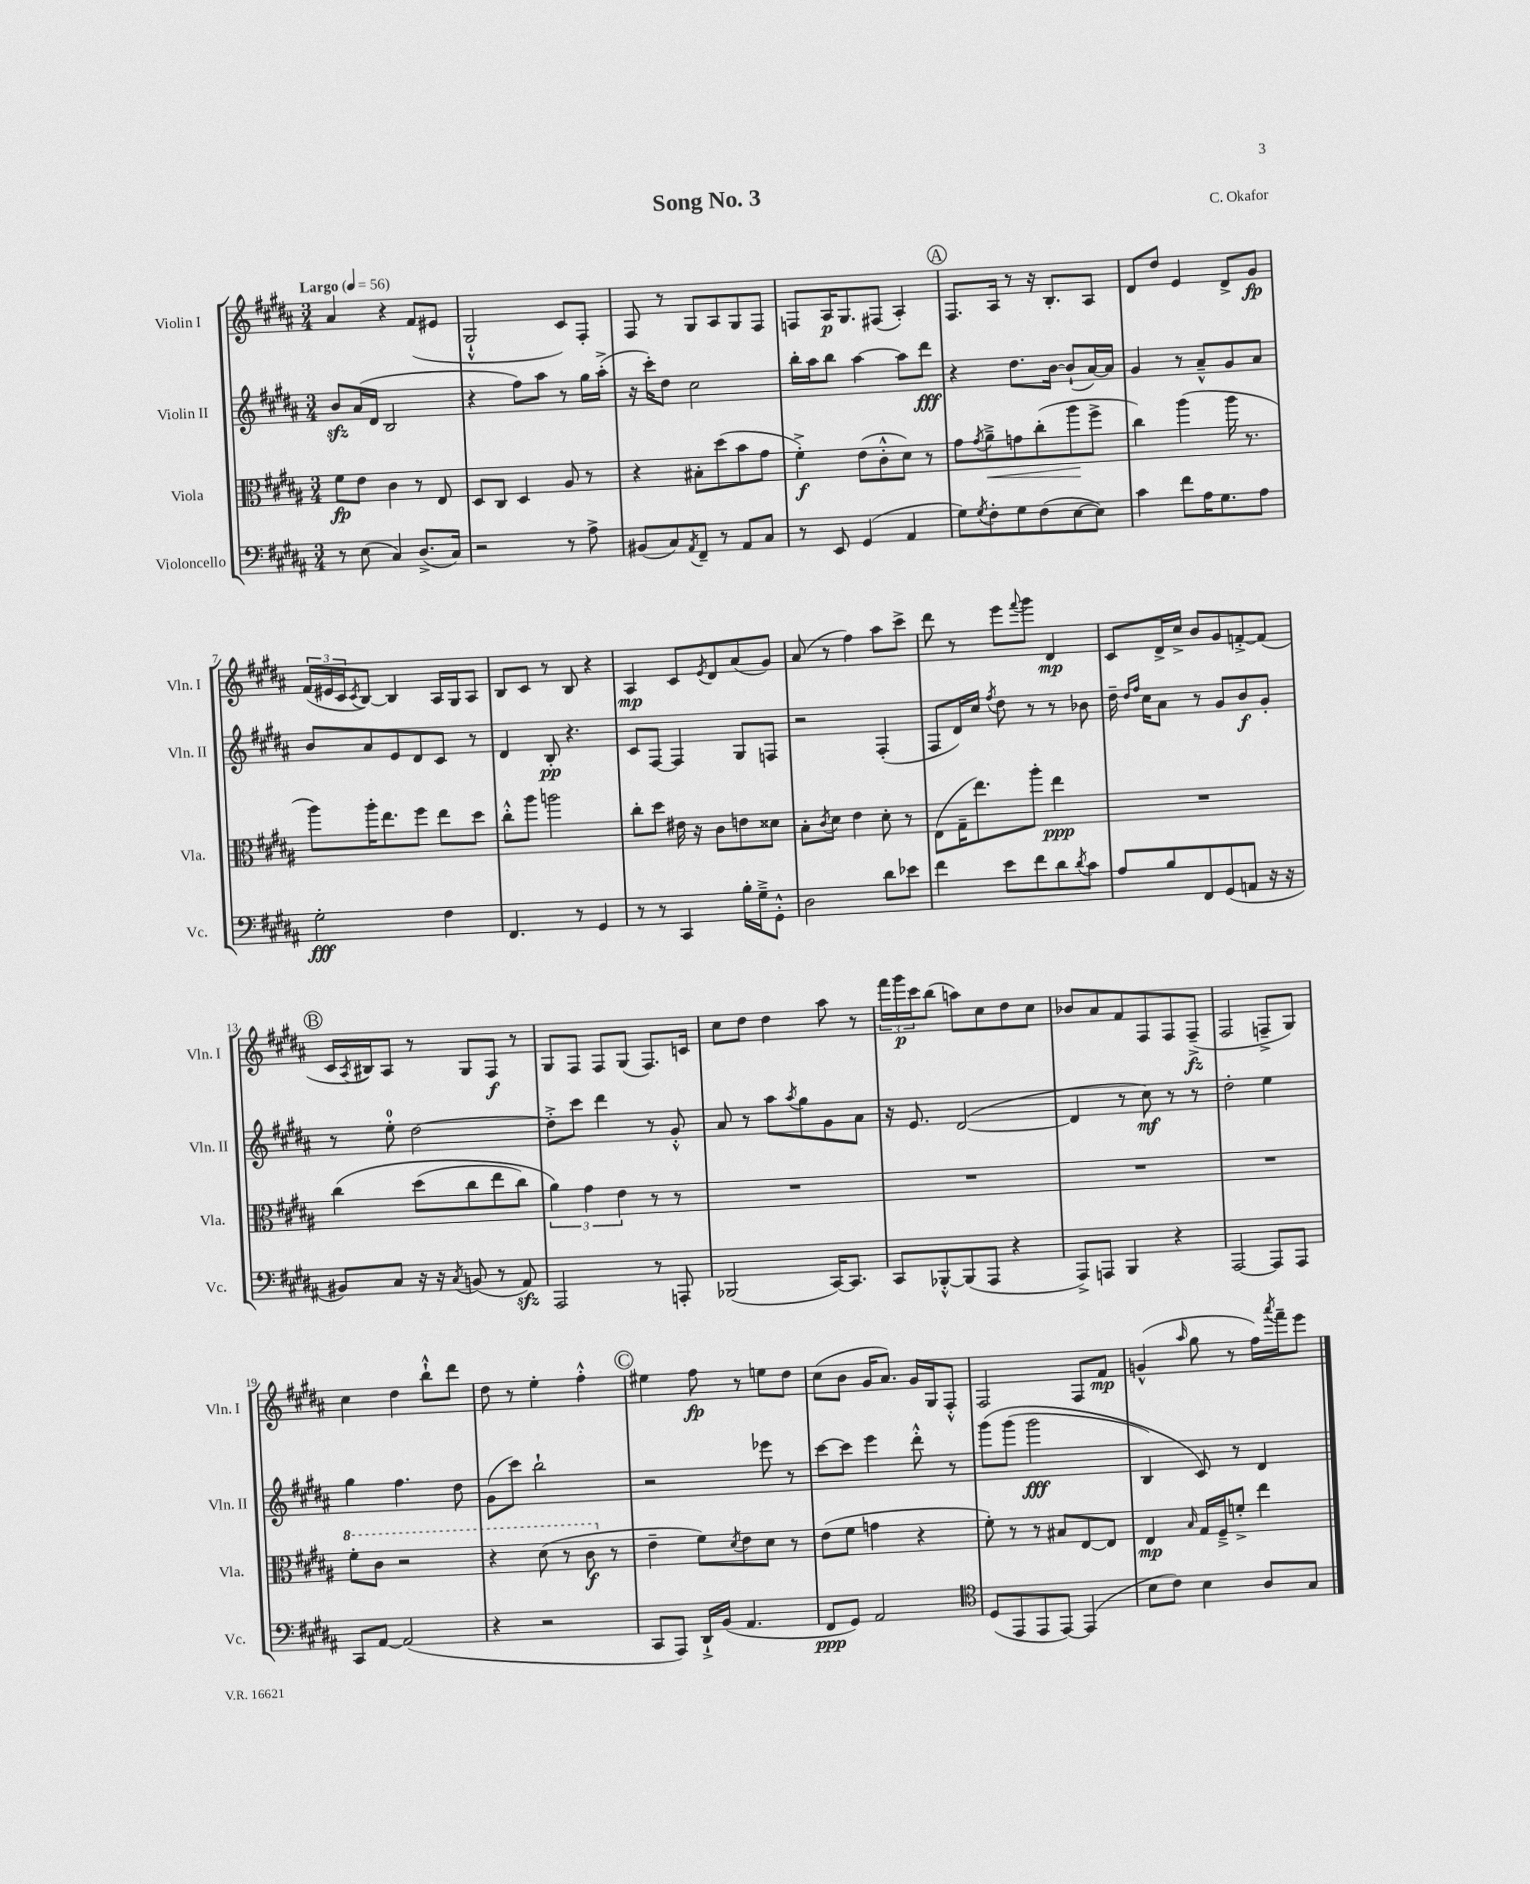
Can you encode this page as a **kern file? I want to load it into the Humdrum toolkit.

**kern	**kern	**kern	**kern
*staff4	*staff3	*staff2	*staff1
*clefF4	*clefC3	*clefG2	*clefG2
*k[f#c#g#d#a#]	*k[f#c#g#d#a#]	*k[f#c#g#d#a#]	*k[f#c#g#d#a#]
*M3/4	*M3/4	*M3/4	*M3/4
*MM56	*MM56	*MM56	*MM56
8r	8f#	8b	4a#
(8E	8e	(16a#	.
.	.	16d#	.
4C#)	4c#	2B	4r
(8.D#^	8r	.	(8f#
.	8E	.	8e#
16C#)	.	.	.
=	=	=	=
2r	8D#	4r	2G#`^^
.	8C#	.	.
.	4D#	8ff#)	.
.	.	8aa#	.
8r	8A#	8r	8c#)
8A#^	8r	16gg#	8F#'
.	.	(16aa#'^	.
=	=	=	=
(8BB#	4r	16r	8F#
.	.	16ccc#')	.
8C#)	.	8dd#	8r
8qAA#	.	.	.
8FF#~	8B#'	2cc#	8G#
8r	(8dd#	.	8A#
8AA#	8b	.	8G#
8C#	8g#	.	8F#
=	=	=	=
8r	4f#'^)	16bb'	8F
.	.	16aa#	.
8EE	.	8bb	16A#
.	.	.	8.G#
(4GG#	(8e	[4aa#	.
.	8c#'^^	.	(8F#
4AA#	8d#)	8aa#]	4A#')
.	8r	8ddd#	.
=	=	=	=
8G#)	8g#	4r	8.F#
8qG#	8qg#	.	.
8F#'	8a#~^	.	.
.	.	.	16A#
8G#	8g	8.dd#	8r
(8F#	(8cc#'	.	16r
.	.	[16b	8.B'
[8E	8aa#	(8b`]	.
8E])	8ff#^	[16a#)	8A#
.	.	16a#]	.
=	=	=	=
4c#	4cc#)	4g#	8d#
.	.	.	8dd#
8f#	(4aa#	8r	4e
16A#	.	8a#~^^	.
8.G#	.	.	.
.	16aa#	8g#	8d#^
.	8.r	.	.
8A#	.	8a#	8g#
=	=	=	=
2G#'	8aa#)	8b	(24f#
.	.	.	24e#
.	.	.	24c#
.	.	.	8qc#
.	16aa#'	8a#	[8B)
.	8.ee	.	.
.	.	8e	4B]
.	8ff#	8d#	.
4F#	8ee	8c#	16A#
.	.	.	16G#
.	8dd#	8r	8A#
=	=	=	=
4.FF#	8cc#'^^	4d#	8B
.	8aa#	.	8c#
.	2aa	8B'	8r
8r	.	4.r	8B
4GG#	.	.	4r
=	=	=	=
8r	8cc#'	8c#	4A#
8r	8dd#	[8F#	.
4CC#	16e#	4F#]	8c#
.	16r	.	.
.	.	.	8qe
.	8c#	.	8d#
16B'	8e	8G#	(8a#
16G#~^	.	.	.
8GG#'^^	8d##	8F	8g#)
=	=	=	=
2D#	8B'	2r	(8a#
.	8qc#	.	.
.	8d#	.	8r
.	4e	.	4ff#)
8d#	8d#'	(4F#'	8aa#
8e-	8r	.	8ccc#^
=	=	=	=
4f#	(8E	8F#	8ddd#
.	16G#~	16d#)	8r
.	8.ee)	16cc#	.
.	.	8qff#	.
8e	.	8dd#	8eee
.	.	.	8qqfff#
8f#	8aa#'	8r	8ggg#
8d#	4ee	8r	4d#
8qd#	.	.	.
8c#	.	8b-	.
=	=	=	=
8A#	2.r	16dd#~	8c#
.	.	16qqdd#	.
.	.	16qqff#	.
.	.	16cc#	.
8B	.	8a#	16d#^
.	.	.	16cc#^
8FF#	.	8r	8b
(8GG#	.	8g#	8g#
8AA	.	8b	[8f'^
16r	.	8g#'	(8f]
16r	.	.	.
=	=	=	=
8BB#)	&(4cc#	8r	16c#
.	.	.	8qA#
.	.	.	16B#)
8C#	.	8ee'	8A#
16r	(8dd#	[2dd#	8r
16r	.	.	.
8qC#	.	.	.
(8BB	8cc#	.	8G#
8r	8ee	.	8F#
8AA#)	8cc#)	.	8r
=	=	=	=
2AAA#	6a#&)	8dd#'^]	8G#
.	.	8ccc#	8F#
.	6g#	.	.
.	.	4ddd#	8F#
.	6e	.	.
.	.	.	(8G#
8r	8r	8r	8.F#)
8AAA'	8r	8g#'^^	.
.	.	.	16c
=	=	=	=
(2BBB-	2.r	8a#	8cc#
.	.	8r	8dd#
.	.	8aa#	4dd#
.	.	8qaa#	.
.	.	8gg#	.
[16CC#)	.	8g#	8aa#
8.CC#]	.	.	.
.	.	8a#	8r
=	=	=	=
8CC#	2.r	16r	24fff#
.	.	.	24ggg#
.	.	8.e	.
.	.	.	24ccc#
[8BBB-'^^	.	.	(8bb
(8BBB-]	.	([2d#	8aa)
8AAA#	.	.	8cc#
4r	.	.	8dd#
.	.	.	8cc#
=	=	=	=
8AAA#^)	2.r	4d#]	8b-
8AAA	.	.	8a#
4BBB	.	8r	8f#
.	.	8cc#)	8F#
4r	.	8r	8F#
.	.	8r	(8F#~^
=	=	=	=
[2AAA#	2.r	2dd#'	2F#
8AAA#]	.	4ee	8F~^
8AAA#	.	.	8G#)
=	=	=	=
8CC#	8ff#'	4gg#	4cc#
[8AA#	8cc#	.	.
(2AA#]	2r	4.ff#	4dd#
.	.	.	8bb`^^
.	.	8dd#	8ddd#
=	=	=	=
4r	4r	(8g#	8dd#
.	.	8ccc#)	8r
2r	(8dd#	2bb`	4ee'
.	8r	.	.
.	8cc#	.	4ff#'^^
.	8r	.	.
=	=	=	=
8CC#	4e~	2r	4ee#
8AAA#)	.	.	.
16DD#`^	8f#)	.	8ff#
(16BB	.	.	.
.	8qd#	.	.
4.AA#	8e	.	8r
.	8d#	8eee-	8ee
.	8r	8r	8dd#
=	=	=	=
8FF#	(8e	[8ccc#	(8cc#
8GG#)	8f#	8ccc#]	8b
2AA#	4g	4eee	16g#
.	.	.	8.a#)
.	4r	8ddd#'^^	16g#
.	.	.	16G#
.	.	8r	8F#'^^
=	=	=	=
*clefC4	*	*	*
(8D#	8f#')	&(8ggg#	2F#
8EE	8r	(8ggg#	.
8EE	8r	2ggg#	.
[8EE)	8B#	.	.
(4EE]	[8E	.	8F#
.	8E]	.	8f#
=	=	=	=
8B	4E	4B)	(4g^^
8c#)	.	.	.
.	16qqB	.	16qqaa#
4B	16G#	8c#&)	8gg#
.	16F#~^	.	.
.	8f'^	8r	8r
8A#	4ee	4d#	16ff#)
.	.	.	8qaaa#
.	.	.	16fff#~
8G#	.	.	8eee
==	==	==	==
*-	*-	*-	*-
